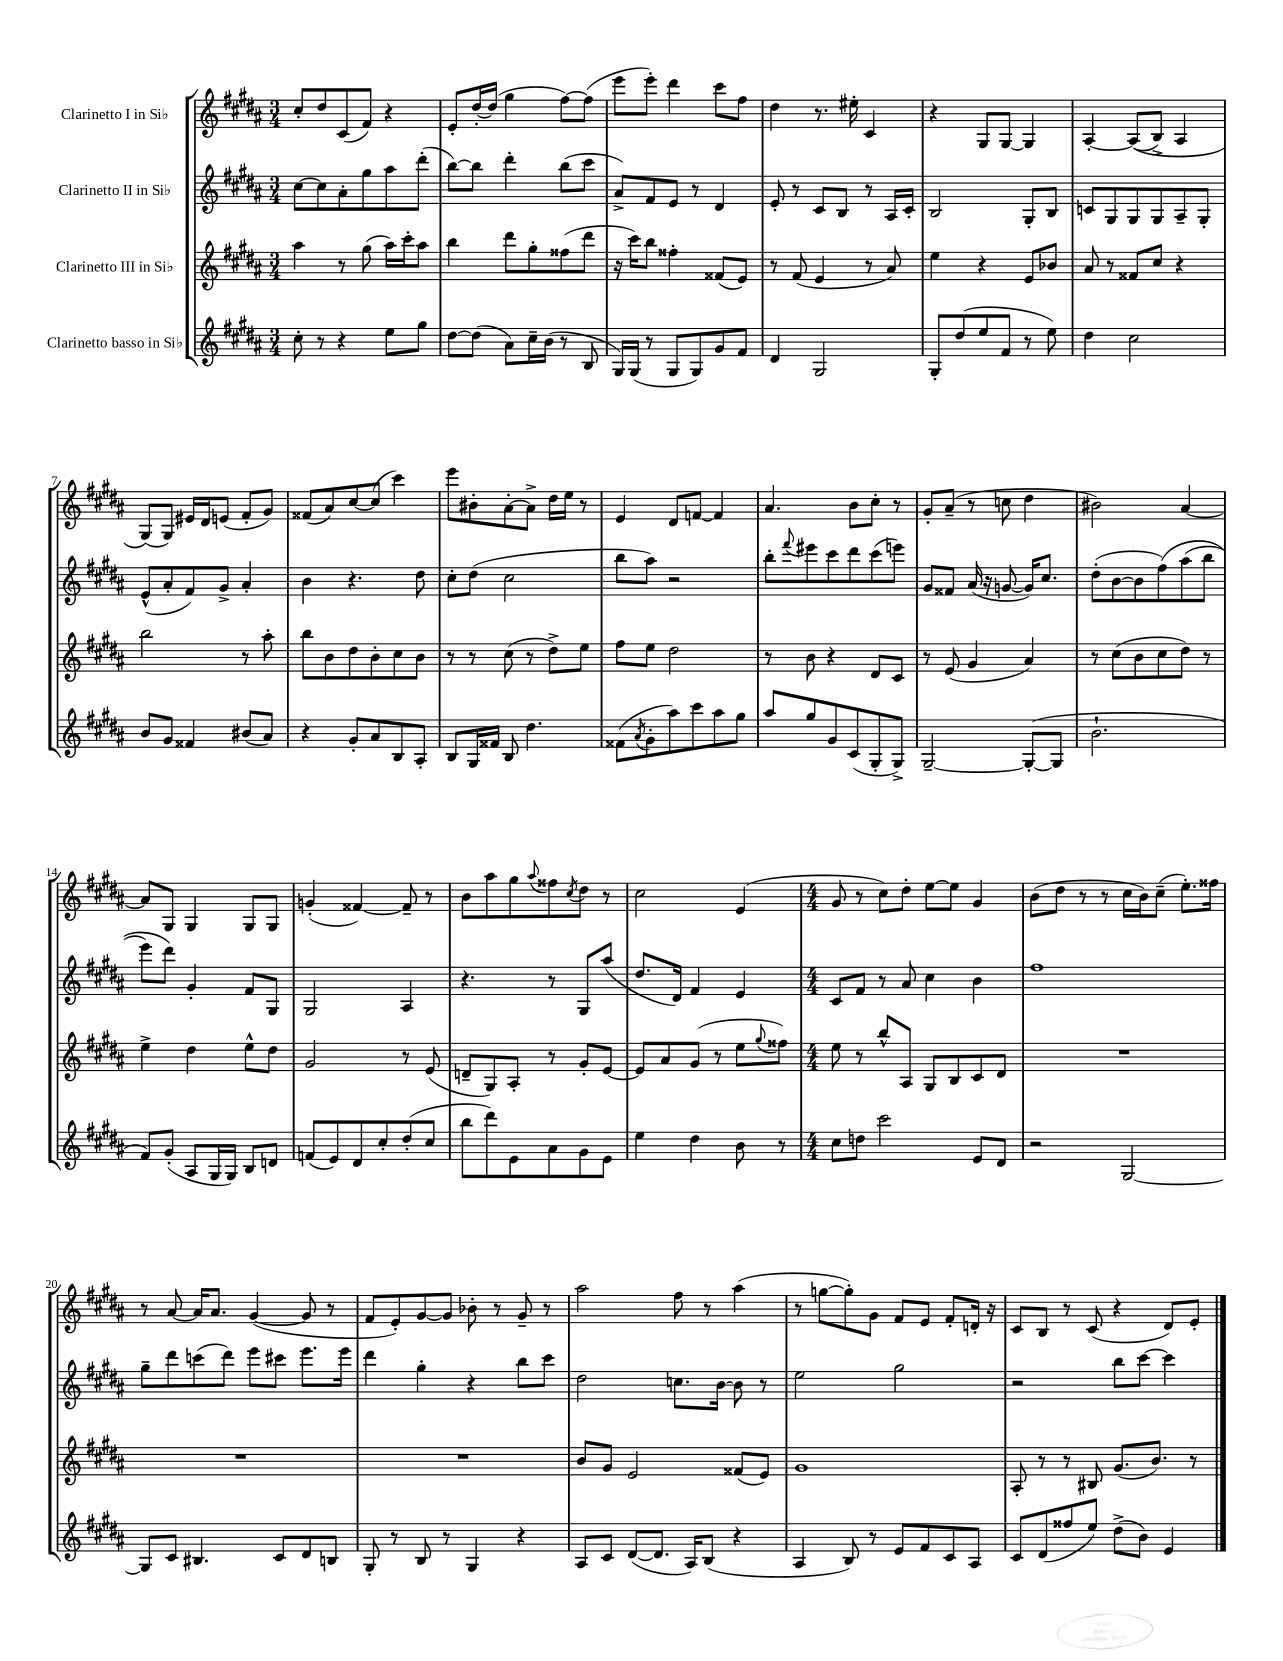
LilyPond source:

<<
\new StaffGroup <<
\new Staff = "s0" \with { instrumentName = "Clarinetto I in Sib" } {
    \clef treble \key b \major \numericTimeSignature \time 3/4
    cis''8-. dis''8 cis'8( fis'8) r4 |
    e'8-. dis''16~-. dis''16( gis''4 fis''8~) fis''8( |
    e'''8 e'''8-.) dis'''4 cis'''8 fis''8 |
    dis''4 r8. eis''16-. cis'4 |
    r4 gis8 gis8~ gis4 |
    ais4~-. ais8(\( b8->) ais4 |
    gis8(\) gis8) eis'16 dis'16 e'8( fis'8-. gis'8) |
    fisis'8( ais'8) cis''8~ cis''8( cis'''4) |
    e'''8 bis'8-. ais'8~-. ais'8-> dis''16 e''16 r8 |
    e'4 dis'8 f'8~ f'4 |
    ais'4. b'8 cis''8-. r8 |
    gis'8-. ais'8--( r8 c''8 dis''4 |
    bis'2) ais'4~ |
    ais'8 gis8 gis4 gis8 gis8 |
    g'4-.( fisis'4~) fisis'8-- r8 |
    b'8 ais''8 gis''8 \appoggiatura { ais''8 } fisis''8 \acciaccatura { cis''8 } dis''8 r8 |
    cis''2 e'4( |
    \numericTimeSignature \time 4/4 gis'8 r8 cis''8) dis''8-. e''8~ e''8 gis'4 |
    b'8( dis''8 r8 r8 cis''16 b'16) cis''8--( e''8.-.) fisis''16 |
    r8 ais'8~ ais'16 ais'8. gis'4~( gis'8 r8 |
    fis'8 e'8-.) gis'8~ gis'8 bes'8-. r8 gis'8-- r8 |
    ais''2 fis''8 r8 ais''4( |
    r8 g''8~ g''8-.) gis'8 fis'8 e'8 fis'8-. d'16-. r16 |
    cis'8 b8 r8 cis'8( r4 dis'8) e'8-. \bar "|." |
}
\new Staff = "s1" \with { instrumentName = "Clarinetto II in Sib" } {
    \clef treble \key b \major \numericTimeSignature \time 3/4
    cis''8~ cis''8 ais'8-. gis''8 ais''8 dis'''8-.( |
    b''8~) b''8 dis'''4-. b''8( cis'''8 |
    ais'8->) fis'8 e'8 r8 dis'4 |
    e'8-. r8 cis'8 b8 r8 ais16 cis'16-. |
    b2 gis8-. b8 |
    c'8 gis8 gis8 gis8 ais8-- gis8-. |
    e'8-^( ais'8-. fis'8) gis'8-> ais'4-. |
    b'4 r4. dis''8 |
    cis''8-. dis''8( cis''2 |
    b''8 ais''8) r2 |
    b''8-. \appoggiatura { fis'''8 } eis'''8 cis'''8 dis'''8 cis'''8( e'''8) |
    gis'8 fisis'8 ais'16( r16 g'8~ g'16) cis''8. |
    dis''8-.( b'8~ b'8 fis''8)\( ais''8( b''8 |
    e'''8) dis'''8\) gis'4-. fis'8 gis8 |
    gis2 ais4 |
    r4. r8 gis8 ais''8( |
    dis''8. dis'16) fis'4 e'4 |
    \numericTimeSignature \time 4/4 cis'8 fis'8 r8 ais'8 cis''4 b'4 |
    fis''1 |
    gis''8-- dis'''8 c'''8( dis'''8) e'''8 cis'''8 e'''8. e'''16 |
    dis'''4 gis''4-. r4 b''8 cis'''8 |
    dis''2 c''8. b'16~ b'8 r8 |
    e''2 gis''2 |
    r2 b''8 cis'''8~ cis'''4 \bar "|." |
}
\new Staff = "s2" \with { instrumentName = "Clarinetto III in Sib" } {
    \clef treble \key b \major \numericTimeSignature \time 3/4
    ais''4 r8 gis''8( ais''16) cis'''16-. ais''8 |
    b''4 dis'''8 gis''8-. fisis''8( dis'''8 |
    r16 cis'''16) b''8 fisis''4-. fisis'8( e'8) |
    r8 fis'8( e'4 r8 ais'8) |
    e''4 r4 e'8 bes'8 |
    ais'8 r8 fisis'8 cis''8 r4 |
    b''2 r8 ais''8-. |
    b''8 b'8 dis''8 b'8-. cis''8 b'8 |
    r8 r8 cis''8( r8 dis''8->) e''8 |
    fis''8 e''8 dis''2 |
    r8 b'8 r4 dis'8 cis'8 |
    r8 e'8( gis'4 ais'4) |
    r8 cis''8( b'8 cis''8 dis''8) r8 |
    e''4-> dis''4 e''8-^ dis''8 |
    gis'2 r8 e'8( |
    d'8-- gis8) ais8-. r8 gis'8-. e'8~ |
    e'8 ais'8 gis'8( r8 e''8 \appoggiatura { gis''8 } fisis''8) |
    \numericTimeSignature \time 4/4 e''8 r8 b''8-^ ais8 gis8 b8 cis'8 dis'8 |
    R1 |
    R1 |
    R1 |
    b'8 gis'8 e'2 fisis'8( e'8) |
    gis'1 |
    ais8-. r8 r8 bis8 gis'8.( b'8.) r8 \bar "|." |
}
\new Staff = "s3" \with { instrumentName = "Clarinetto basso in Sib" } {
    \clef treble \key b \major \numericTimeSignature \time 3/4
    cis''8-. r8 r4 e''8 gis''8 |
    dis''8~ dis''8( ais'8) cis''16-- b'16( r8 b8 |
    gis16) gis16( r8 gis8 gis8) gis'8 fis'8 |
    dis'4 gis2 |
    gis8-. dis''8( e''8 fis'8 r8 e''8) |
    dis''4 cis''2 |
    b'8 gis'8 fisis'4 bis'8( ais'8) |
    r4 gis'8-. ais'8 b8 ais8-. |
    b8 gis16 fisis'16 b8 dis''4. |
    fisis'8( \acciaccatura { ais'8 } gis'8-. ais''8) cis'''8 ais''8 gis''8 |
    ais''8 gis''8 gis'8 cis'8( gis8-. gis8->) |
    gis2~-- gis8~-.( gis8 |
    b'2.-! |
    fis'8) gis'8-.( ais8 gis16 gis16) b8 d'8 |
    f'8( e'8) dis'8 cis''8-. dis''8-.( cis''8 |
    b''8 dis'''8) e'8 ais'8 gis'8 e'8 |
    e''4 dis''4 b'8 r8 |
    \numericTimeSignature \time 4/4 cis''8 d''8 cis'''2 e'8 dis'8 |
    r2 gis2~ |
    gis8 cis'8 bis4. cis'8 dis'8 b8 |
    gis8-. r8 b8 r8 gis4 r4 |
    ais8 cis'8 dis'8~( dis'8. ais16) b8( r4 |
    ais4 b8) r8 e'8 fis'8 cis'8 ais8 |
    cis'8 dis'8( fisis''8 e''8) dis''8->( b'8) e'4 \bar "|." |
}
>>
>>
